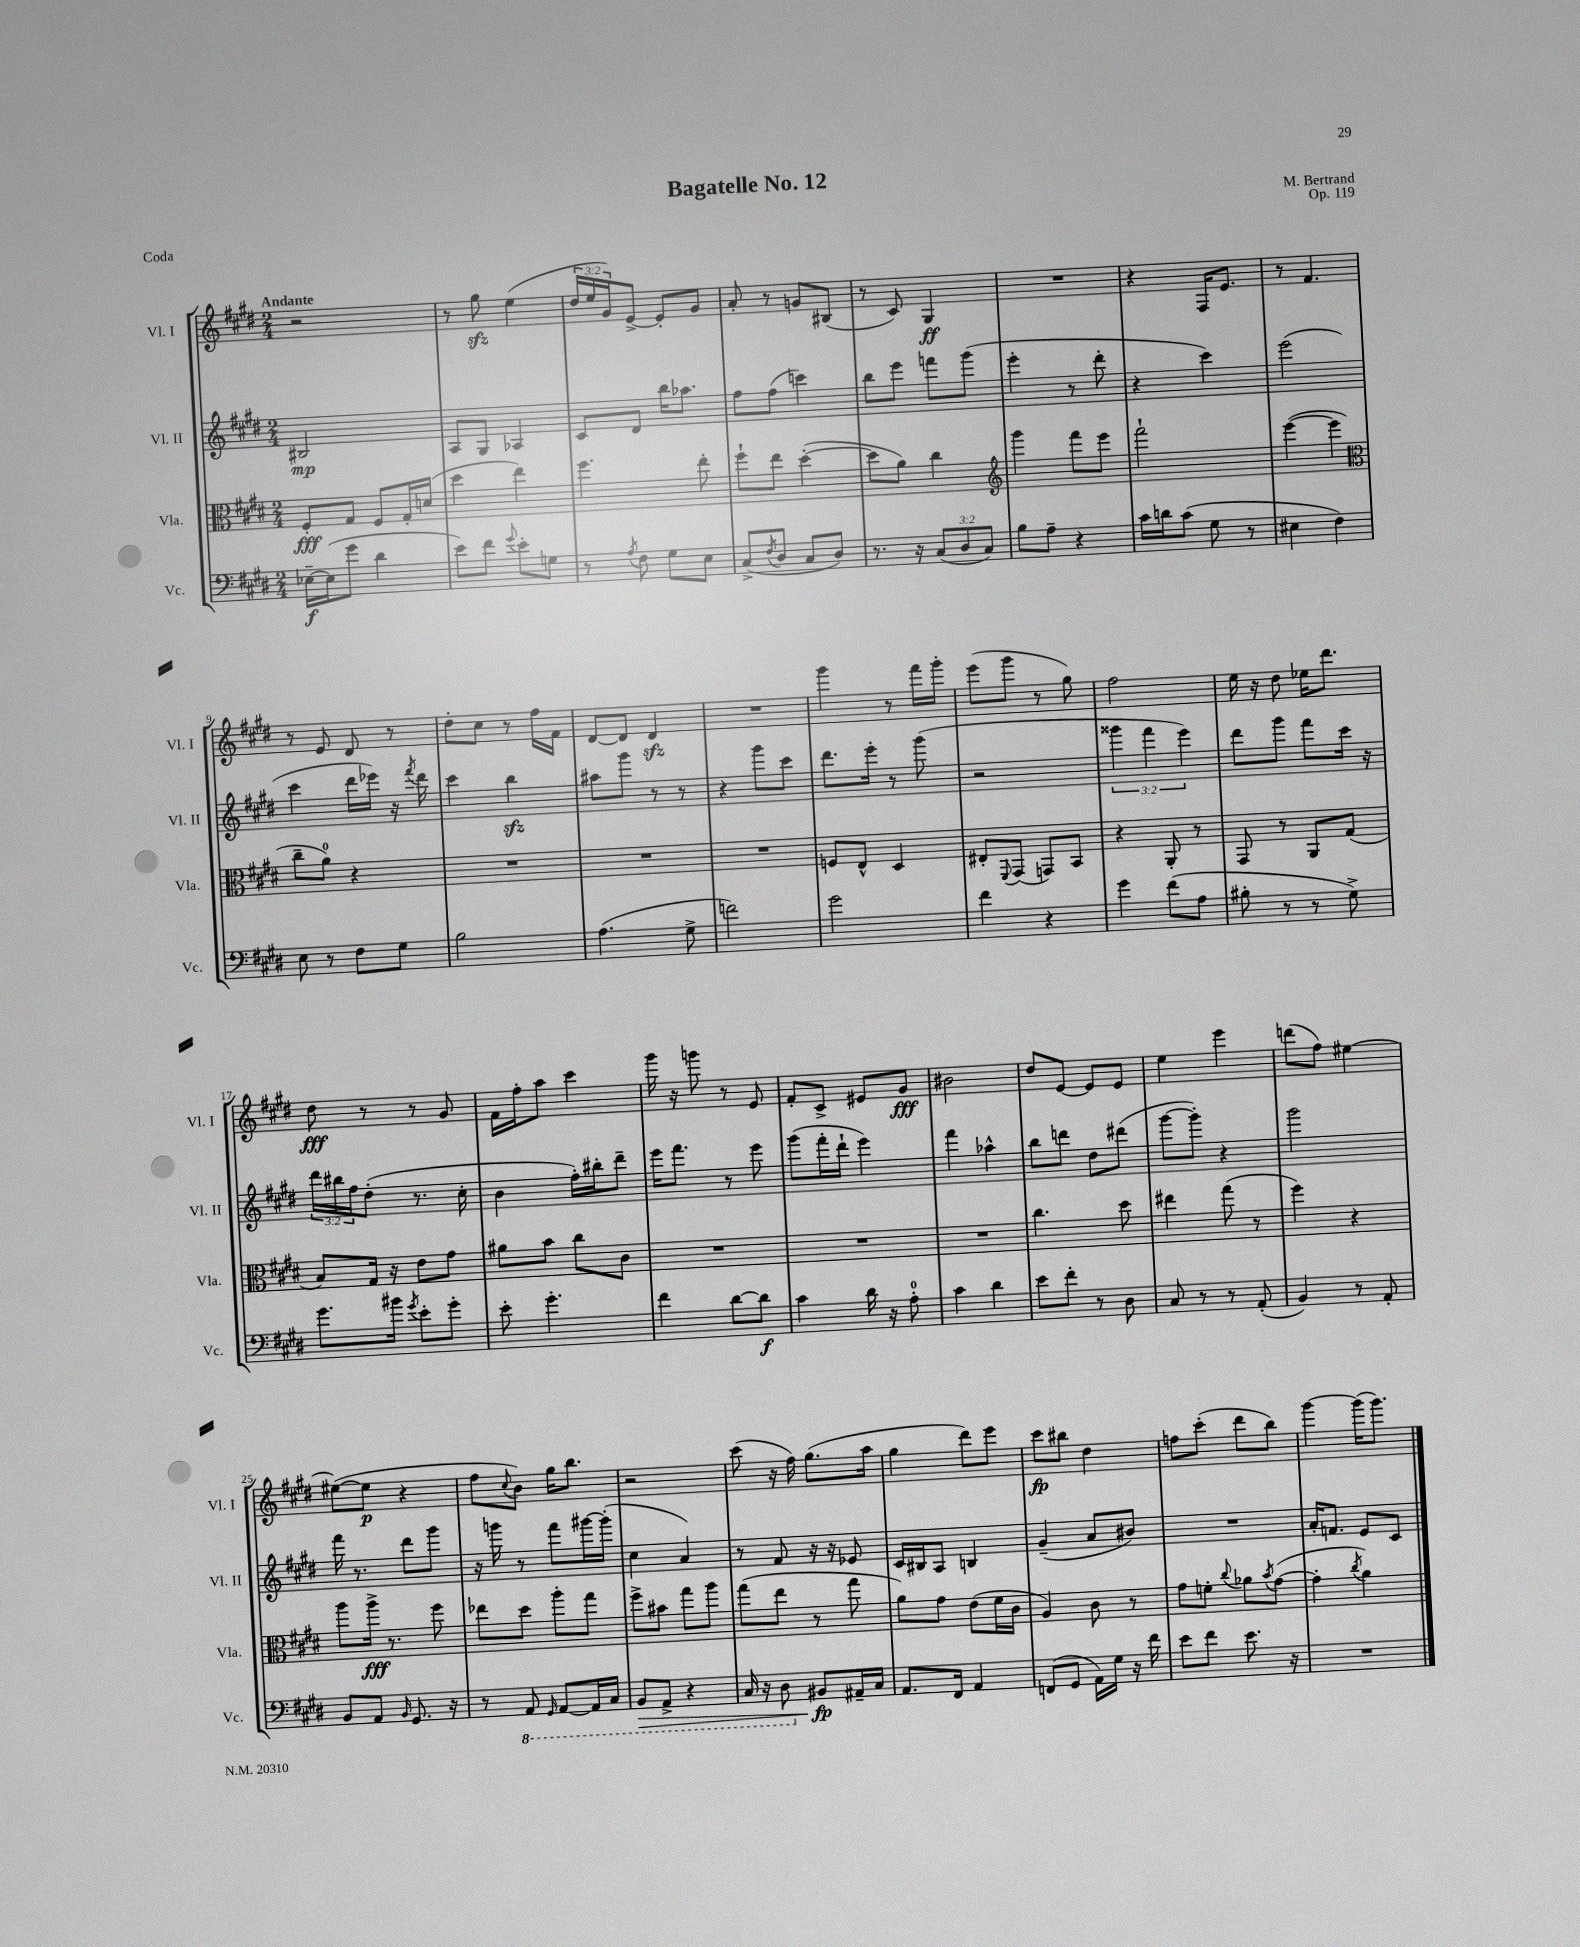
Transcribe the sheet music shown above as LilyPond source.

\header { title = "Bagatelle No. 12" composer = "M. Bertrand" opus = "Op. 119" piece = "Coda" }
<<
\new StaffGroup <<
\new Staff = "s0" \with { instrumentName = "Vl. I" shortInstrumentName = "Vl. I" } {
    \clef treble \key e \major \numericTimeSignature \time 2/4 \override Staff.TupletNumber.text = #tuplet-number::calc-fraction-text \tempo "Andante"
    r2 |
    r8 gis''8\sfz e''4( |
    \tuplet 3/2 { dis''16 e''16 gis'16) } e'8~-> e'8-. gis'8 |
    a'8-. r8 g'8 bis8( |
    r8 cis'8) gis4\ff |
    R2 |
    r4 fis16 e'8. |
    r8 fis'4. |
    r8 e'8 dis'8 r8 |
    dis''8-. cis''8 r8 fis''16 fis'16 |
    dis'8~ dis'8 dis'4\sfz |
    R2 |
    gis'''4 r8 fis'''16 gis'''16-. |
    e'''8( gis'''8 r8 gis''8) |
    fis''2 |
    e''16 r16 dis''8 ees''16 dis'''8. |
    dis''8\fff r8 r8 gis'8 |
    fis'16 fis''16-. a''8 cis'''4 |
    gis'''16 r16 g'''8 r8 e'8 |
    fis'8-. cis'8-> eis'8 gis'8\fff |
    bis'2 |
    dis''8 e'8~ e'8 e'8 |
    e''4 e'''4 |
    d'''8( fis''8) eis''4~ |
    eis''8~( eis''8\p r4 |
    fis''8 \appoggiatura { cis''8 } b'8) gis''16 b''8. |
    r2 |
    cis'''8( r16 fis''16) gis''8.( a''16 |
    gis''4 dis'''8) e'''8 |
    cis'''8\fp bis''8 dis''4 |
    f''8 cis'''8-.( dis'''8 b''8) |
    gis'''4~ gis'''16( gis'''8.) \bar "|." |
}
\new Staff = "s1" \with { instrumentName = "Vl. II" shortInstrumentName = "Vl. II" } {
    \clef treble \key e \major \numericTimeSignature \time 2/4 \override Staff.TupletNumber.text = #tuplet-number::calc-fraction-text
    bis2\mp |
    a8 gis8 aes4 |
    cis'8 dis'8 b''16 aes''8. |
    fis''8 fis''8( c'''4) |
    b''8 e'''8 f'''8 gis'''8( |
    e'''4-. r8 dis'''8-. |
    r4 cis'''4) |
    e'''2( |
    cis'''4 dis'''16 ees'''16) r16 \acciaccatura { fis'''8 } dis'''16 |
    cis'''4 b''4\sfz |
    ais''8 gis'''8 r8 r8 |
    r4 gis'''8 cis'''8 |
    dis'''8. e'''16-. r8 gis'''8( |
    r2 |
    \tuplet 3/2 { gisis'''4 fis'''4 e'''4) } |
    dis'''8 gis'''8 fis'''8 cis'''16 r16 |
    \tuplet 3/2 { dis'''16 bis''16 fis''16 } dis''8-.( r8. cis''16-. |
    b'4 fis''16-.) bis''16-. dis'''8-- |
    e'''16 fis'''8. r8 e'''8 |
    gis'''8( fis'''16-. dis'''16-! e'''4) |
    fis'''4 aes''4-^ |
    b''8 d'''8 dis''8 dis'''8( |
    gis'''8~ gis'''8-.) r4 |
    gis'''2 |
    fis'''16 r8. dis'''8 gis'''8 |
    r16 g'''16 r8 fis'''8 gis'''16~ gis'''16-.( |
    cis''4 a'4) |
    r8 fis'8 r16 r16 ees'8 |
    cis'16 bis16 a8 b4 |
    gis'4--( a'8 bis'8) |
    R2 |
    a'16-. f'8. e'8 cis'8 \bar "|." |
}
\new Staff = "s2" \with { instrumentName = "Vla." shortInstrumentName = "Vla." } {
    \clef alto \key e \major \numericTimeSignature \time 2/4
    fis8-.\fff gis8 fis8 gis16-. d'16( |
    dis''4 e''4) |
    fis''4. e''8-. |
    fis''8-! e''8 dis''4~-.( |
    dis''8 a'8) cis''4 |
    \clef treble gis'''4 fis'''8 e'''8 |
    fis'''2-! |
    e'''4~( e'''4 |
    \clef alto cis''8-- a'8-0) r4 |
    R2 |
    R2 |
    R2 |
    f8 e8-^ dis4 |
    eis8-. \appoggiatura { fis,8 } gis,8( g,8) b,8 |
    r4 a,8-. r8 |
    gis,8 r8 a,8 gis8( |
    b8) gis16 r16 e'8 gis'8 |
    ais'8 b'8 cis''8 cis'8 |
    R2 |
    R2 |
    R2 |
    cis''4. dis''8 |
    eis''4 gis''8( r8 |
    fis''4) r4 |
    a''8 a''16->\fff r8. fis''8 |
    ees''8 dis''8 a''8-. gis''8 |
    fis''8-> bis'8 gis''8 a''8 |
    gis''8( e''8 r8 gis''8 |
    a'8) gis'8 e'8( fis'16 cis'16 |
    a4) cis'8 r8 |
    gis'8 f'8-. \appoggiatura { cis''8 } aes'8 \acciaccatura { b'8 } gis'8~( |
    gis'4-. \acciaccatura { cis''8 } a'4) \bar "|." |
}
\new Staff = "s3" \with { instrumentName = "Vc." shortInstrumentName = "Vc." } {
    \clef bass \key e \major \numericTimeSignature \time 2/4 \override Staff.TupletNumber.text = #tuplet-number::calc-fraction-text
    ees16~--\f ees16( gis'8 dis'4 |
    e'8) fis'8 \appoggiatura { gis'8 } e'8-. g8 |
    r8 \acciaccatura { a8 } fis8 gis8 e8 |
    cis8->( \acciaccatura { fis8 } dis8 cis8 dis8) |
    r8. r16 \tuplet 3/2 { cis8( dis8 cis8) } |
    b8 a8-- r4 |
    cis'16 d'16 cis'8( gis8 r8 |
    eis4 fis4) |
    e8 r8 fis8 gis8 |
    b2 |
    a4.( gis8-> |
    f'2) |
    gis'2 |
    fis'4 r4 |
    gis'4 fis'8( a8 |
    bis8-. r8 r8 gis8->) |
    gis'8. bis'16 \acciaccatura { gis'8 } e'8-. gis'8-. |
    e'8-. gis'4.-. |
    fis'4 dis'8~ dis'8\f |
    cis'4 dis'16 r16 a8-0-. |
    cis'4 dis'4 |
    e'8 fis'8-. r8 dis8 |
    cis8 r8 r8 a,8-.( |
    b,4) r8 a,8-. |
    b,8 a,8 \grace { b,16 } gis,8. r16 |
    r8 \ottava #-1 a,,8 \grace { gis,,16 } a,,8~ a,,16 cis,16 |
    b,,8\> a,,8-> r4 |
    cis,16 r16 dis,8 \ottava #0 bis,8\fp\! ais,16-- cis16 |
    a,8. fis,16 a,4 |
    f,8( gis,8 a,16) gis16 r16 fis'16 |
    e'8 fis'8 e'8. r16 |
    R2 \bar "|." |
}
>>
>>
